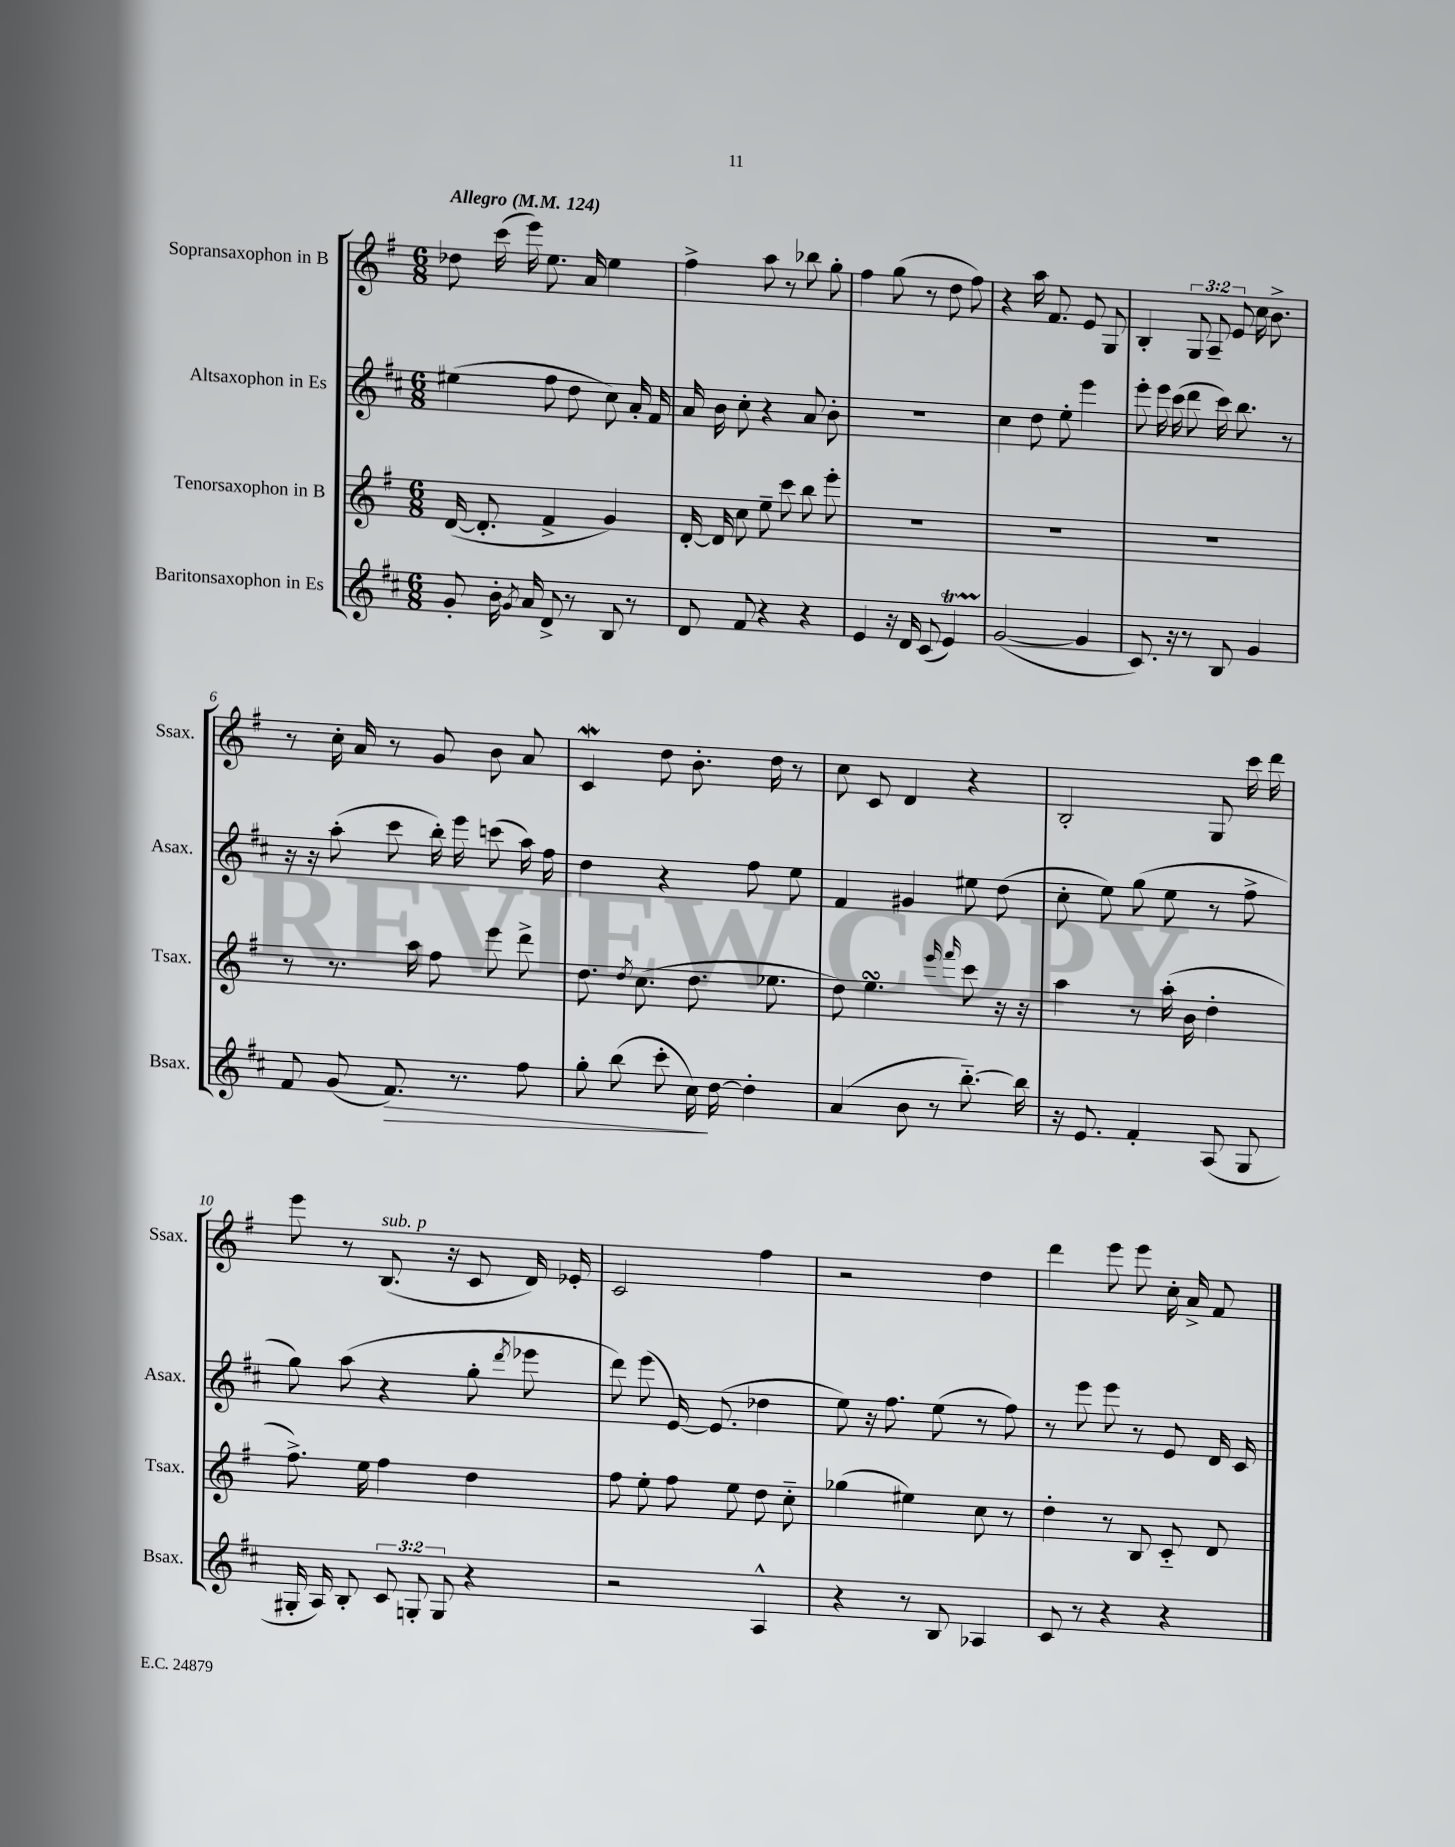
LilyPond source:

<<
\new StaffGroup <<
\new Staff = "s0" \with { instrumentName = "Sopransaxophon in B" shortInstrumentName = "Ssax." } {
    \clef treble \key g \major \numericTimeSignature \time 6/8 \override Staff.TupletNumber.text = #tuplet-number::calc-fraction-text \tempo "Allegro" 4 = 124
    \autoBeamOff des''8 c'''16( e'''16) e''8. a'16 e''4 |
    fis''4-> a''8 r8 bes''8 g''8-. |
    fis''4 g''8( r8 d''8 fis''8) |
    r4 a''16 fis'8. e'8 g8 |
    b4-. \tuplet 3/2 { g8 a8-- e'8 } c''16 b'8.-> |
    r8 c''16-. a'16 r8 g'8 b'8 a'8 |
    c'4\mordent d''8 b'8.-. d''16 r8 |
    c''8 c'8 d'4 r4 |
    b2-. g8 c'''16 d'''16 |
    e'''8 r8 b8.^\markup { \italic "sub. p" }( r16 c'8 d'16) ees'16-. |
    c'2 fis''4 |
    r2 d''4 |
    d'''4 e'''8 e'''8 c''16-. a'16-> fis'8 \bar "|." |
}
\new Staff = "s1" \with { instrumentName = "Altsaxophon in Es" shortInstrumentName = "Asax." } {
    \clef treble \key d \major \numericTimeSignature \time 6/8
    \autoBeamOff eis''4( fis''8 d''8 cis''8) a'16-. fis'16 |
    a'16 b'16 cis''8-. r4 a'8 b'8-. |
    R2. |
    cis''4 d''8 e''8-. e'''4 |
    e'''8-. e'''16 cis'''16( d'''8 cis'''16) b''8. r8 |
    r16 r16 a''8-.( cis'''8 b''16-.) e'''16 c'''8( a''16) fis''16 |
    d''4 r4 fis''8 e''8 |
    fis'4 gis'4 eis''8 d''8( |
    cis''8-. e''8) g''8( e''8 r8 fis''8-> |
    g''8) a''8( r4 g''8-. \acciaccatura { d'''8 } ees'''8 |
    d'''8) e'''8( e'16~) e'8.( des''4 |
    e''8) r16 fis''8. e''8( r8 fis''8) |
    r8 e'''8 e'''8 r8 e'8 d'16 cis'16 \bar "|." |
}
\new Staff = "s2" \with { instrumentName = "Tenorsaxophon in B" shortInstrumentName = "Tsax." } {
    \clef treble \key g \major \numericTimeSignature \time 6/8
    \autoBeamOff d'16~( d'8.-. fis'4-> g'4) |
    d'16~-. d'16 c''8 e''8-- c'''8 b''8 e'''8-. |
    R2. |
    R2. |
    R2. |
    r8 r8. a''16 fis''8 e'''8 d'''8-> |
    d''8. \acciaccatura { d''8 } c''8.( d''8. ees''8. |
    d''8) e''4.\turn \grace { e'''16 fis'''16 } c'''8 r16 r16 |
    a''4 r8 a''16-.( b'16 d''4-. |
    fis''8.->) e''16 fis''4 d''4 |
    fis''8 e''8-. fis''8 e''8 d''8 c''8-_ |
    ges''4( eis''4) c''8 r8 |
    d''4-. r8 b8 c'8-_ d'8 \bar "|." |
}
\new Staff = "s3" \with { instrumentName = "Baritonsaxophon in Es" shortInstrumentName = "Bsax." } {
    \clef treble \key d \major \numericTimeSignature \time 6/8 \override Staff.TupletNumber.text = #tuplet-number::calc-fraction-text
    \autoBeamOff g'8-. b'16-. \acciaccatura { g'8 } a'16 d'8-> r8 b8 r8 |
    d'8 fis'8 r4 r4 |
    e'4 r16 d'16 cis'8( e'4\startTrillSpan) |
    g'2~\stopTrillSpan( g'4 |
    cis'8.) r16 r8 b8 g'4 |
    fis'8 g'8( fis'8.\>) r8. fis''8 |
    g''8-. b''8( cis'''8-. cis''16\!) d''16~ d''4-. |
    a'4( b'8 r8 b''8.~-_) b''16 |
    r16 e'8. fis'4-. a8( g8 |
    gis16-. a16) b8-. \tuplet 3/2 { cis'8 g8-. g8 } r4 |
    r2 a4-^ |
    r4 r8 b8 aes4 |
    cis'8 r8 r4 r4 \bar "|." |
}
>>
>>
